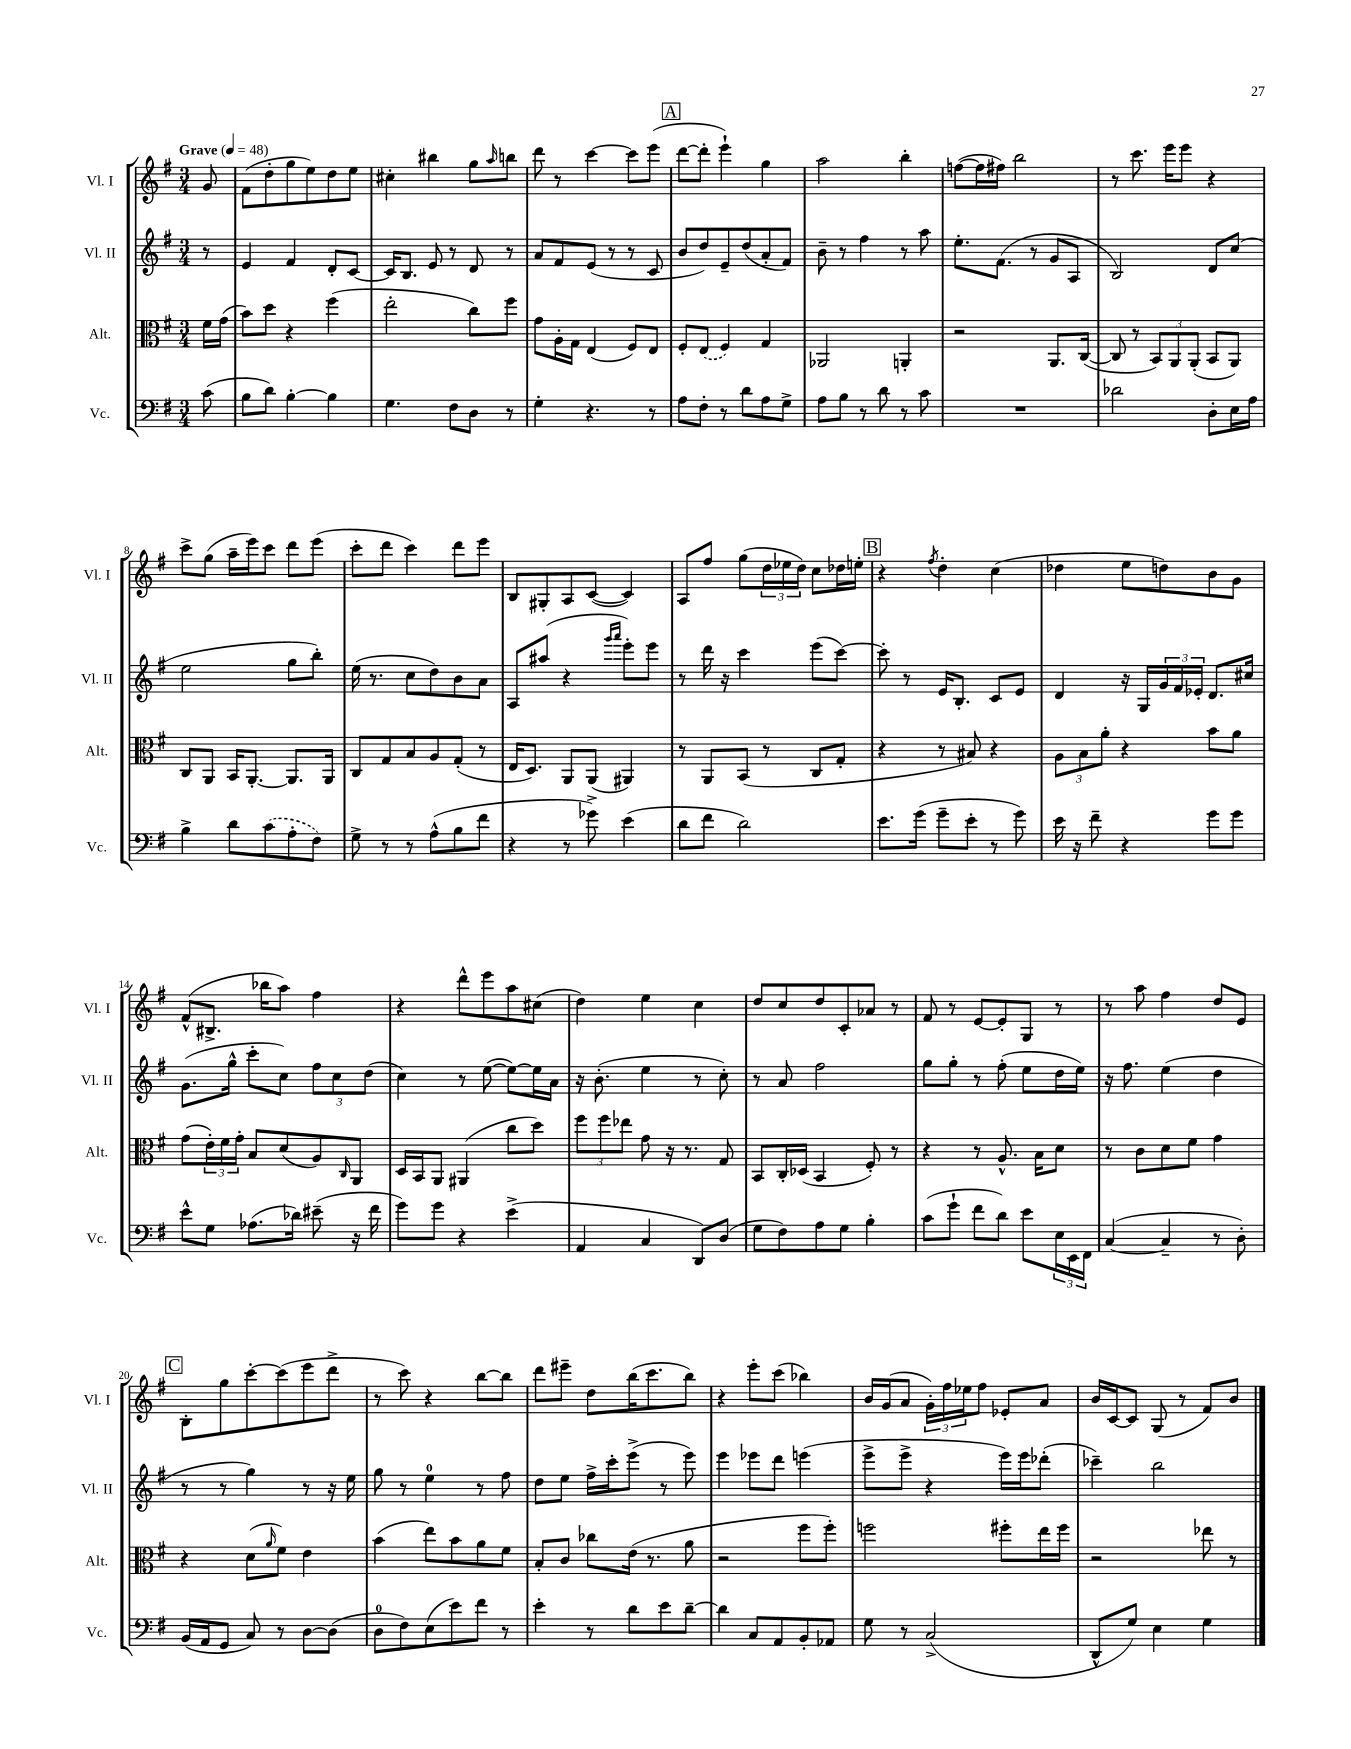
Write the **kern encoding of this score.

**kern	**kern	**kern	**kern
*staff4	*staff3	*staff2	*staff1
*clefF4	*clefC3	*clefG2	*clefG2
*k[f#]	*k[f#]	*k[f#]	*k[f#]
*M3/4	*M3/4	*M3/4	*M3/4
*MM48	*MM48	*MM48	*MM48
(8c\	16f#\LL	8r	8g/
.	(16g\JJ	.	.
=	=	=	=
8B\L	8b\L)	4e/	(8f#\L
8d\J)	8dd\J	.	8dd'\
[4B'\	4r	4f#/	8gg\
.	.	.	8ee\)
4B\]	(4ff#\	8d'/L	8dd\
.	.	[8c/J	8ee\J
=	=	=	=
4.G\	2ee'\	16c/]LK	4cc#'\
.	.	8.B/J	.
.	.	8e/	4bb#\
8F#\L	.	8r	.
8D\J	8cc\L)	8d/	8gg\L
.	.	.	16qqaa/
8r	8ff#\J	8r	8bb\J
=	=	=	=
4G'\	8g\L	8a/L	8ddd\
.	16A'\L	8f#/	8r
.	16G\JJ	.	.
4.r	(4E/	(8e/J	[4ccc\
.	.	8r	.
.	8F#/L)	8r	8ccc\]L
8r	8E/J	8c/	(8eee\J
=	=	=	=
8A\L	8F#'/L	8b/L	[8ddd\L
8F#'\J	(8E/J	8dd/)	8ddd'\]J
8r	4F#/)	8e~/	4eee`\)
8d\L	.	(8dd/	.
8A\	4G/	8a'/	4gg\
8G^\J	.	8f#/J)	.
=	=	=	=
8A\L	2AA-/	8b~\	2aa\
8B\J	.	8r	.
8r	.	4ff#\	.
8d\	.	.	.
8r	4AA'/	8r	4bb'\
8c\	.	8aa\	.
=	=	=	=
2.r	2r	8.ee'\L	([8ff\L
.	.	.	16ff\]L
.	.	(8.f#\J	16ff#\JJ)
.	.	.	2bb\
.	.	8r	.
.	8.AA/L	8g/L	.
.	.	8A/J	.
.	([16C/Jk	.	.
=	=	=	=
2d-\	8C/]	2B/)	8r
.	8r	.	8.ccc\
.	12BB/L)	.	.
.	.	.	16eee\LK
.	12AA/	.	.
.	.	.	8eee\J
.	(12AA'/J	.	.
8D'\L	8BB/L	8d/L	4r
16E\L	8AA/J)	(8cc/J	.
16A\JJ	.	.	.
=	=	=	=
4B^\	8C/L	2ee\	8ccc^\L
.	8AA/J	.	(8gg\J
8d\L	16BB/LK	.	16aa~\LL
.	[8.AA'/J	.	16eee\J)
(8c\	.	.	8ccc\J
8A'\	8.AA/]L	8gg\L	8ddd\L
8F#\J)	.	8bb'\J)	(8eee\J
.	16AA/Jk	.	.
=	=	=	=
8G^\	8C/L	(16ee\	8ccc'\L
.	.	8.r	.
8r	8G/	.	8ddd\J
8r	8B/	8cc\L	4ccc\)
(8A^^\L	8A/	8dd\)	.
8B\	(8G'/J	8b\	8ddd\L
8f#\J	8r	8a\J	8eee\J
=	=	=	=
4r	16E/LK	8A/L	8B/L
.	8.D/J)	.	.
.	.	(8aa#/J	8G#'/
8r	8AA/L	4r	8A/
8g-^\)	(8AA/J	.	([8c/J
.	.	16qqggg/LL	.
.	.	16qqaaa/JJ	.
(4e\	4AA#/)	8eee'\L)	4c/])
.	.	8eee\J	.
=	=	=	=
8d\L	8r	8r	8A/L
8f#\J	8AA/L	16ddd\	8ff#/J
.	.	16r	.
2d\)	(8BB/J	4ccc\	(8gg\L
.	8r	.	24dd\L
.	.	.	24ee-\
.	.	.	24dd\JJ)
.	8C/L	(8eee\L	8cc\L
.	8G'/J	[8ccc\J)	16dd-\L
.	.	.	16ee'\JJ
=	=	=	=
8.e\L	4r	8ccc'\]	4r
.	.	8r	.
(16g\Jk	.	.	.
.	.	.	8qff#/
8g~\L	8r	16e/LK	4dd'\
.	.	8.B'/J	.
8e'\J	8B#/)	.	.
8r	4r	8c/L	(4cc\
8g\)	.	8e/J	.
=	=	=	=
16e\	12A\L	4d/	4dd-\
16r	.	.	.
.	12B\	.	.
8f#~\	.	.	.
.	12a'\J	.	.
4r	4r	16r	8ee\L
.	.	16G/LL	.
.	.	24g/	8dd\)
.	.	24f#/	.
.	.	24e-'/JJ	.
8g\L	8b\L	8.d/L	8b\
8g\J	8a\J	.	8g\J
.	.	16cc#/Jk	.
=	=	=	=
8e^^\L	(8g\L	(8.g\L	(8f#^^/L
8G\J	24e'\L)	.	8.B#^/J
.	24f#\	.	.
.	.	16gg^^\Jk	.
.	24g'\JJ	.	.
(8.A-\L	8B/L	8ccc'\L	.
.	.	.	16bb-\LK
.	(8d/	8cc\J)	8aa\J)
16d-\Jk)	.	.	.
(8e#~\	8A/)	12ff#\L	4ff#\
.	.	12cc\	.
.	16qqC/	.	.
16r	8AA/J	.	.
.	.	(12dd\J	.
16f#\	.	.	.
=	=	=	=
8g\L)	16D/LL	4cc\)	4r
.	16BB/J	.	.
8g\J	8AA/J	.	.
4r	(4AA#/	8r	8ddd^^\L
.	.	([8ee\	8eee\
(4e^\	8cc\L	8ee\_L)	8aa\
.	8dd\J)	16ee\]L	(8cc#\J
.	.	16a\JJ	.
=	=	=	=
4AA/	12ff#\L	16r	4dd\)
.	.	(8.b'\	.
.	12ff#\	.	.
.	12ee-\J	.	.
4C/	8g\	4ee\	4ee\
.	16r	.	.
.	8.r	.	.
8DD/L)	.	8r	4cc\
(8D/J	8G/	8cc'\)	.
=	=	=	=
8G\L	8BB/L	8r	8dd/L
8F#\)	16C'/L	8a/	8cc/
.	(16D-/JJ	.	.
8A\	4BB/	2ff#\	8dd/
8G\J	.	.	8c'/
4B'\	8F#'/)	.	8a-/J
.	8r	.	8r
=	=	=	=
(8c\L	4r	8gg\L	8f#/
8g`\J	.	8gg'\J	8r
8f#\L	8r	8r	[8e/L
8d\J)	8.A^^/	(8ff#'\	8e'/]
8e\L	.	8ee\L	8G/J
.	16B\LK	.	.
24E\L	8d\J	16dd\L	8r
24EE\	.	.	.
.	.	16ee\JJ)	.
24FF#\JJ	.	.	.
=	=	=	=
([4C/	8r	16r	8r
.	.	8.ff#\	.
.	8c\L	.	8aa\
4C~/]	8d\	(4ee\	4ff#\
.	8f#\J	.	.
8r	4g\	4dd\	8dd/L
8D'\)	.	.	8e/J
=	=	=	=
(16BB/LL	4r	8r	8B'\L
16AA/J	.	.	.
8GG/J	.	8r	8gg\
8C/)	(8d\L	4gg\)	[8ccc'\
.	16qqa/	.	.
8r	8f#\J)	.	(8ccc\]
[8D\L	4e\	8r	8eee\
(8D\]J	.	16r	8ddd^\J
.	.	16ee\	.
=	=	=	=
8D\L	(4b\	8gg\	8r
8F#\)	.	8r	8ccc\)
(8E\	8ee\L)	4ee\	4r
8e\)	8b\	.	.
8f#\J	8a\	8r	[8bb\L
8r	8f#\J	8ff#\	8bb\]J
=	=	=	=
4e'\	8B'/L	8dd\L	8ddd\L
.	8c/J	8ee\J	8eee#~\J
8r	8cc-\L	16ff#^\LL	8dd\L
.	.	16ccc'\J	.
8d\L	(16e\Jk	(8eee^\J	(16bb\K
.	8.r	.	8.ccc\
8e\	.	8r	.
[8d~\J	8a\	8eee\)	8bb\J)
=	=	=	=
4d\]	2r	4eee\	4r
8C/L	.	8eee-\L	8eee'\L
8AA/	.	8ddd\J	(8ccc\J
8BB'/	8ff#\L	(4eee\	4bb-\)
8AA-/J	8ff#'\J)	.	.
=	=	=	=
8G\	2ff\	8eee^\L	16b/LL
.	.	.	(16g/J
8r	.	8eee^\J	8a/J
(2C^/	.	4r	24g'\LL)
.	.	.	24ff#\
.	.	.	24ee-\J
.	.	.	8ff#\J
.	8ff#'\L	16eee\LL)	8e-'/L
.	.	16eee\J	.
.	16ee\L	(8ddd-'\J	8a/J
.	16ff#\JJ	.	.
=	=	=	=
8DD^^/L	2r	4ccc-~\)	16b/LL
.	.	.	[16c/J
8G/J)	.	.	8c/]J
4E\	.	2bb\	(8G/
.	.	.	8r
4G\	8ee-\	.	8f#/L)
.	8r	.	8b/J
==	==	==	==
*-	*-	*-	*-
